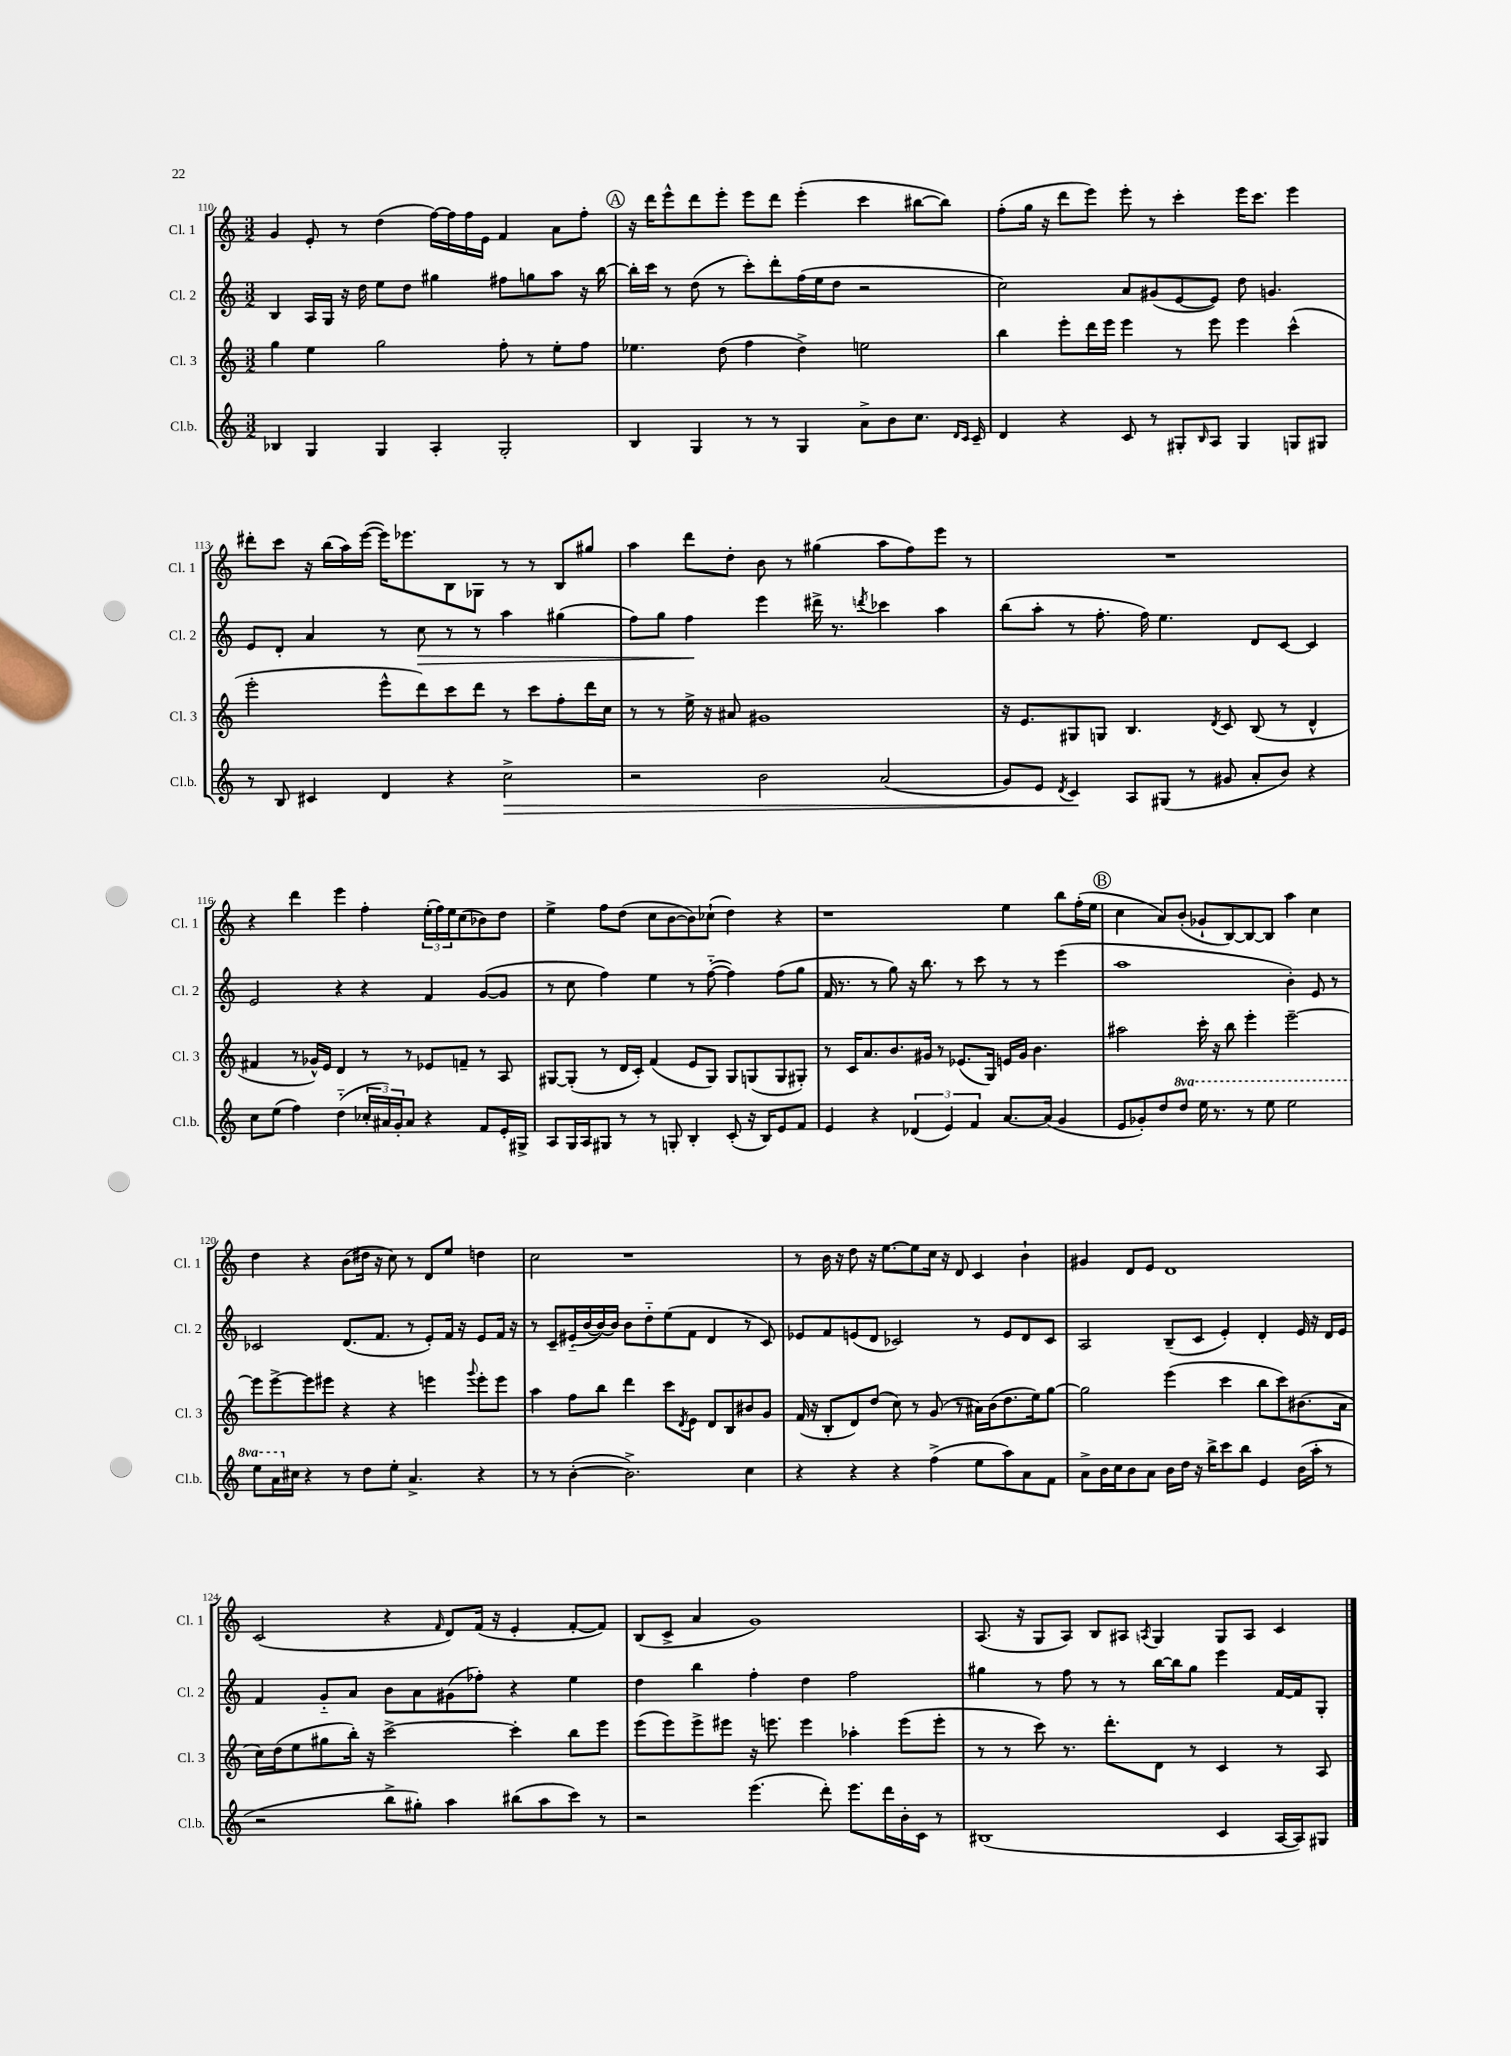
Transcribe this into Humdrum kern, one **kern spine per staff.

**kern	**kern	**kern	**kern
*staff4	*staff3	*staff2	*staff1
*clefG2	*clefG2	*clefG2	*clefG2
*k[]	*k[]	*k[]	*k[]
*M3/2	*M3/2	*M3/2	*M3/2
4B-	4gg	4B	4g
4G	4ee	16A	8e'
.	.	16G	.
.	.	16r	8r
.	.	16dd	.
4G	2gg	8ee	(4dd
.	.	8dd	.
4A'	.	4gg#	[16ff)
.	.	.	16ff]
.	.	.	16ff
.	.	.	16e
2G'	8ff'	8ff#	4f
.	8r	8gg	.
.	8ee'	8aa	8a
.	8ff	16r	8ff'
.	.	[16bb	.
=	=	=	=
4B	4.ee-	16bb']	16r
.	.	16ccc	16ddd
.	.	8r	8eee^^
4G	.	(8dd	8ddd
.	(8dd	8r	8eee'
8r	4ff	8ccc')	8eee
8r	.	8ddd'	8ddd
4G	4dd^)	(16ff	(4eee'
.	.	16ee	.
.	.	8dd	.
8a^	2ee	2r	4ccc
8b	.	.	.
8.cc	.	.	[8bb#
.	.	.	8bb#])
16qqd	.	.	.
16qqc	.	.	.
16c~	.	.	.
=	=	=	=
4d	4bb	2cc)	(8ff'
.	.	.	16gg
.	.	.	16r
4r	8eee'	.	8ddd
.	16ddd	.	8eee)
.	16eee	.	.
8c	4eee	8a	8eee'
8r	.	(8g#	8r
8G#'	8r	[8e	4ccc'
16qqB	.	.	.
8A	8eee	8e])	.
4G#	4eee	8dd	16eee
.	.	.	8.ccc
.	.	4.g	.
8G	(4ccc^^	.	4eee
8G#	.	.	.
=	=	=	=
8r	2eee'	8e	8ddd#'
8B	.	8d'	8ccc
4c#	.	4a	16r
.	.	.	(16bb
.	.	.	16aa)
.	.	.	([16eee
4d	8eee^^	8r	16eee])
.	.	.	8.eee-
.	8ddd)	8cc	.
4r	8ccc	8r	8B
.	8ddd	8r	8G-
2cc^	8r	4aa	8r
.	8ccc	.	8r
.	8ff'	(4gg#	8B
.	16ddd	.	8gg#
.	16cc	.	.
=	=	=	=
2r	8r	8ff)	4aa
.	8r	8gg	.
.	16ee^	4ff	8ddd
.	16r	.	.
.	8a#	.	8dd'
2b	1g#	4eee	8b
.	.	.	8r
.	.	16ddd#^	(4gg#
.	.	8.r	.
.	.	8qddd	.
(2a	.	4ccc-	8aa
.	.	.	8ff)
.	.	4aa	8eee
.	.	.	8r
=	=	=	=
8g)	16r	(8bb	1.r
.	8.e	.	.
8e	.	8aa'	.
8qd	.	.	.
4c	8G#	8r	.
.	8G	8.ff'	.
8A	4.B	.	.
.	.	16ff)	.
(8G#	.	4.ee	.
8r	.	.	.
.	8qd	.	.
8g#	8c	.	.
8a'	(8B	8d	.
8b)	8r	[8c	.
4r	4d^^	4c]	.
=	=	=	=
8cc	4f#	2e	4r
(8ee	.	.	.
4ff)	8r	.	4ddd
.	16g-^^)	.	.
.	16e	.	.
(4dd'~	4d	4r	4eee
24cc-'	8r	4r	4ff'
24a#)	.	.	.
24g'	.	.	.
8a#	8r	.	.
4r	8e-	4f	(24ee'
.	.	.	24ff)
.	.	.	24ee
.	8f~	.	(8cc
8f	8r	([8g	8b-)
16e'	8A	8g]	8dd
16G#^	.	.	.
=	=	=	=
8A	[8G#	8r	4ee^
16G	(8G#']	8cc	.
16A	.	.	.
8G#	8r	4ff)	8ff
8r	16d	.	(8dd
.	16c')	.	.
8r	(4f	4ee	8cc
8G'	.	.	[8b
4B'	8e	8r	8b])
.	8G#)	([8ff'~	(8cc-`
(8c'	8G#	4ff])	4dd)
16r	(8G	.	.
16B)	.	.	.
8e	8G	(8ff	4r
8f	8G#')	8gg	.
=	=	=	=
4e	8r	16f	1r
.	.	8.r	.
.	16c	.	.
.	8.a	.	.
4r	.	8r	.
.	8.b	8gg)	.
(6d-	.	16r	.
.	16g#	8.bb	.
.	8r	.	.
6e)	.	.	.
.	(8.e-	8r	.
6f	.	.	.
.	.	8ccc	.
.	16G)	.	.
[8.a	16e	8r	4ee
.	16g#	.	.
.	4.b	8r	.
(16a]	.	.	.
4g	.	(4eee	8bb
.	.	.	(16ff'
.	.	.	16ee
=	=	=	=
8e	2aa#	1aa	4cc
8g-')	.	.	.
8dd	.	.	8a)
8ddd	.	.	(8b'
16eee	16ccc'	.	8g-`
8.r	16r	.	.
.	8bb	.	[8B)
8r	4eee'	.	8B_
8eee	.	.	8B]
2eee	[2eee~	4b')	4aa
.	.	8e	4cc
.	.	8r	.
=	=	=	=
8eee	8eee]	2c-	4dd
16aa	[8eee^	.	.
16cc#	.	.	.
4r	8eee]	.	4r
.	8eee#	.	.
8r	4r	(8.d	(8b
8dd	.	.	16dd#
.	.	8.f	16r
8ee'	4r	.	8cc)
4.a^	.	8r	8r
.	4eee	8e')	8d
.	.	16f	8ee
.	.	16r	.
.	8qqggg	.	.
4r	8eee'	8e	4dd
.	8eee	16f	.
.	.	16r	.
=	=	=	=
8r	4aa	8r	2cc
8r	.	8c~	.
([4b'	8ff	(16e#'~	.
.	.	[16b	.
.	8bb	16b_)	.
.	.	16b]	.
2.b^])	4ddd	8b	1r
.	.	8dd'~	.
.	8ccc	(8ee	.
.	8qd	.	.
.	8e	8f	.
.	8d	4d	.
.	8B	.	.
4cc	8b#	8r	.
.	8g	8c)	.
=	=	=	=
4r	(16f	8e-	8r
.	16r	.	.
.	8B'	8f	16b
.	.	.	16r
4r	8d)	(8e	8dd
.	(8dd	8d	16r
.	.	.	[8.ee
4r	8cc)	2c-)	.
.	8r	.	8ee]
(4ff^	(8g	.	16cc
.	.	.	16r
.	8r	.	8d
8ee	16a#)	8r	4c
.	(16b	.	.
8aa)	8.dd	8e	.
8a	.	8d	4b`
.	16ee)	.	.
8f	[8gg	8c-	.
=	=	=	=
8a^	2gg]	2A	4g#
16b	.	.	.
16cc	.	.	.
8b	.	.	8d
8a	.	.	8e
16b	(4eee	(8B~	1d
16dd	.	.	.
16r	.	8c	.
16bb^	.	.	.
8ccc	4ccc	4e')	.
8bb	.	.	.
4e	8bb	4d'	.
.	8ccc)	.	.
(16b	(8.b#	16e	.
16aa'	.	16r	.
8r	.	16d	.
.	16a	16e	.
=	=	=	=
2r	16cc)	4f	(2c
.	(16dd	.	.
.	8ee	.	.
.	8gg#	8g'~	.
.	16bb')	8a	.
.	16r	.	.
8bb^	[2ccc^	8b	4r
8gg#')	.	8a	.
.	.	.	16qqf
4aa	.	(8g#	8d)
.	.	8ff-')	(16f
.	.	.	16r
(8bb#	4ccc']	4r	4e'
8aa	.	.	.
8ccc)	8bb	4ee	[8f'
8r	8eee	.	8f])
=	=	=	=
2r	(8eee	4dd	(8B
.	8eee)	.	8c^
.	8eee^	4bb	4a
.	8eee#	.	.
(4.eee	16r	4ff'	1g)
.	8.eee	.	.
.	4eee	4dd	.
8ddd')	.	.	.
8.eee	4aa-'	2ff	.
16ddd	.	.	.
16b'	(8eee	.	.
16c	.	.	.
8r	8eee'	.	.
=	=	=	=
(1B#	8r	4gg#	(8.A
.	8r	.	.
.	.	.	16r
.	8ccc)	8r	8G
.	8.r	8ff	8A)
.	.	8r	8B
.	8.ddd'	.	.
.	.	8r	8A#
.	.	.	8qA
.	8d	[16bb	4G
.	.	16bb]	.
.	8r	8gg#	.
4c	4c	4eee	8G
.	.	.	8A
[16A	8r	[16f	4c
16A])	.	16f]	.
8G#	8A	8G'	.
==	==	==	==
*-	*-	*-	*-
